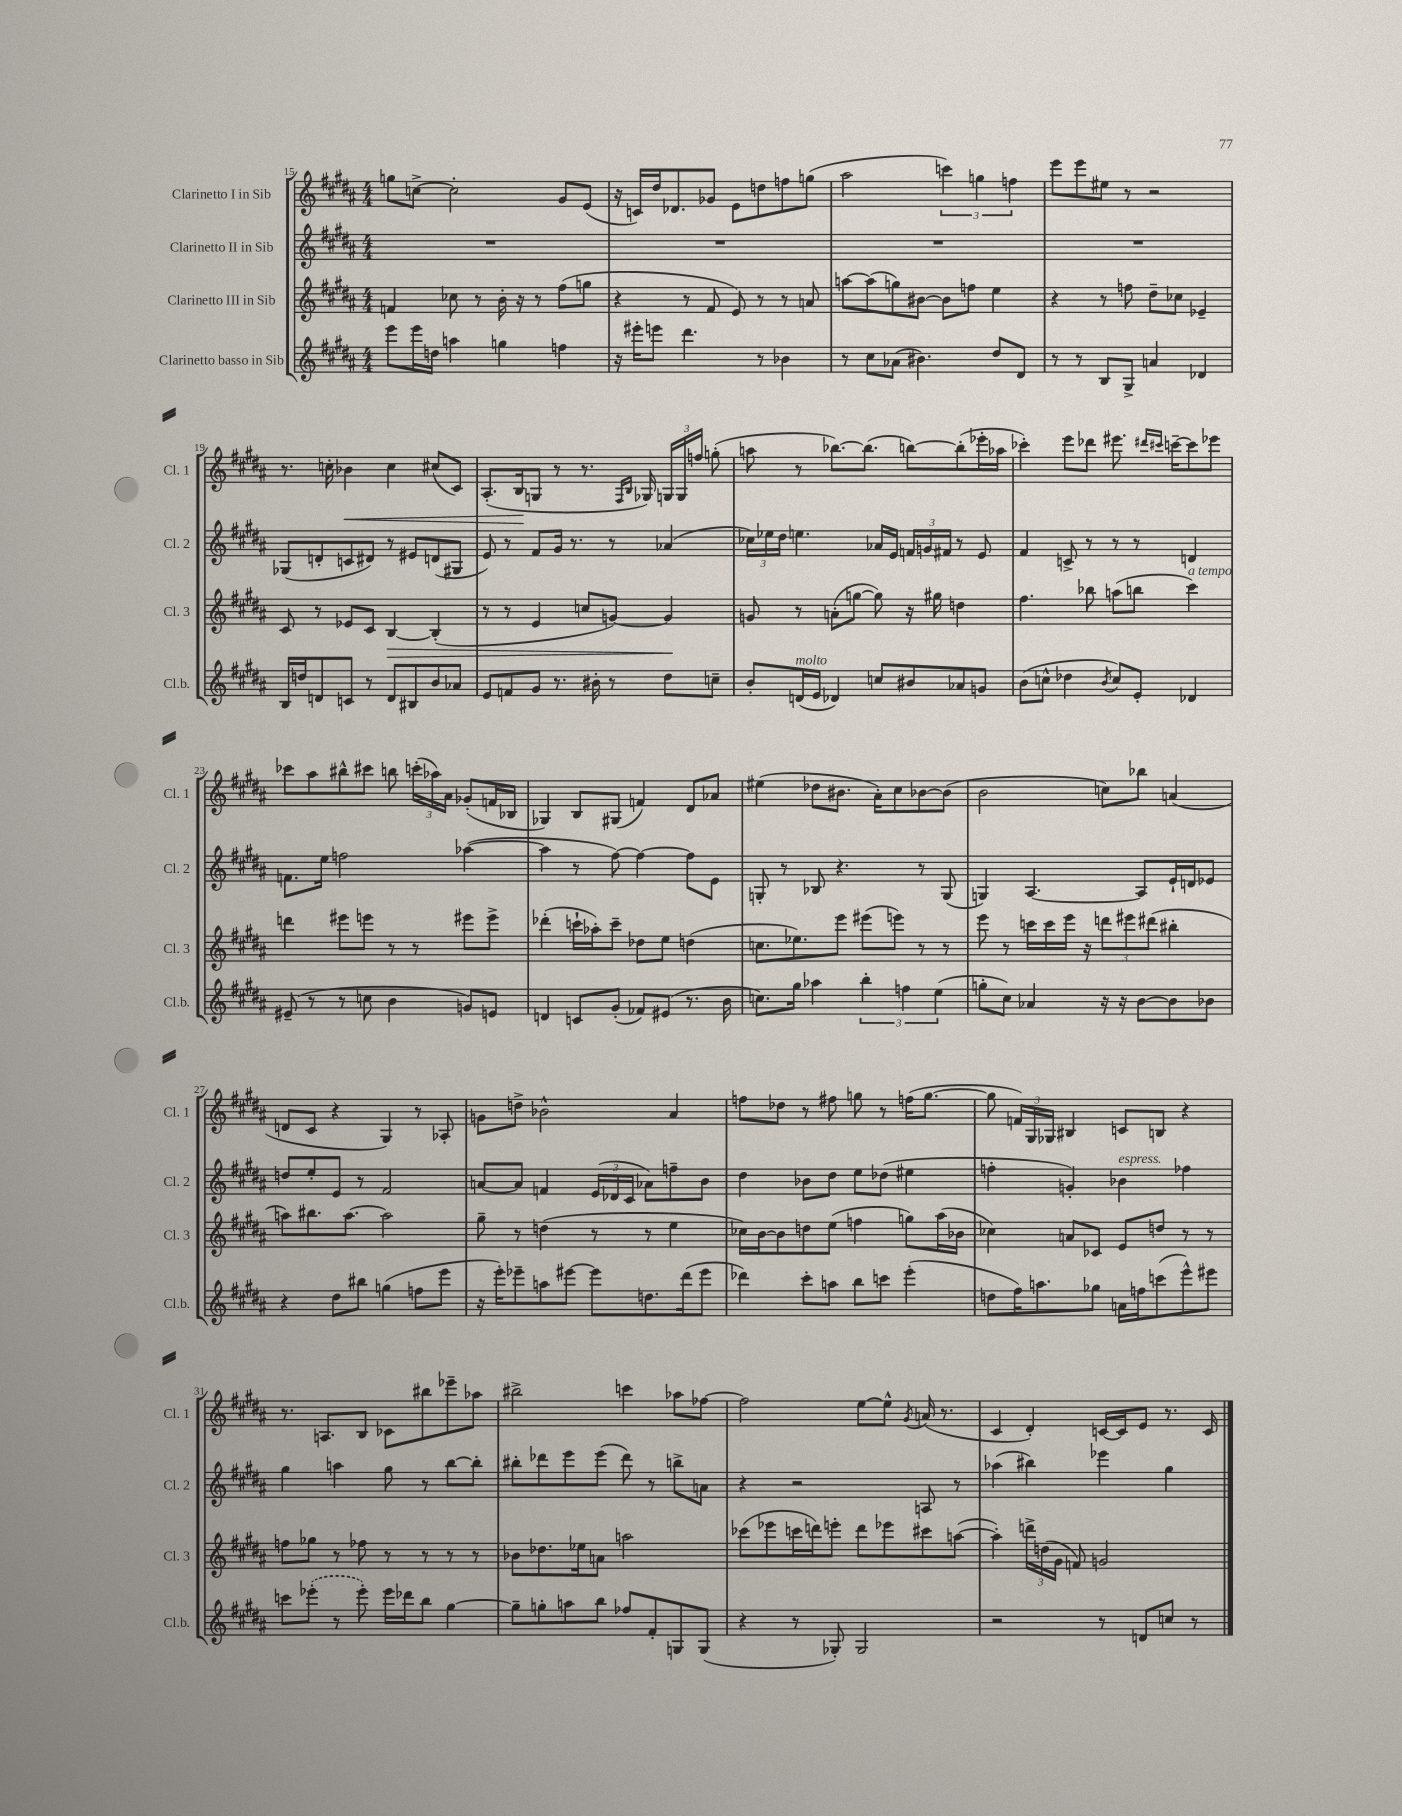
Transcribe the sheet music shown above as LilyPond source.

<<
\new StaffGroup <<
\new Staff = "s0" \with { instrumentName = "Clarinetto I in Sib" shortInstrumentName = "Cl. 1" } {
    \clef treble \key b \major \numericTimeSignature \time 4/4
    \autoBeamOff g''8[ c''8]~-> c''2-. gis'8[ e'8]( |
    r16 c'16[) dis''16 des'8. ges'8] e'8[ d''8 f''8 g''8]( |
    ais''2 \tuplet 3/2 { c'''4) g''4 f''4 } |
    e'''8[ e'''8 eis''8] r8 r2 |
    r8. c''16-. bes'4\< c''4 cis''8[( cis'8]) |
    ais8.[-.( b16\! g8] r8 r8. \grace { fis16[ b16] } ges16) \tuplet 3/2 { g16[ g16 f''16] } g''8-.( |
    a''8 r8 bes''8.[~) bes''8.]( b''8[~) b''8-.( ees'''16-. aes''16] |
    ces'''4-.) e'''8[ des'''8] eis'''8. \grace { dis'''16[ cis'''16] } c'''16[~-- c'''8 ees'''8] |
    ces'''8[ ais''8 bis''8-^ cis'''8] b''8 \tuplet 3/2 { c'''16[-.( aes''16) ais'16] } ges'8[-.( f'16 bes16] |
    ges4) b8[ gis8]( f'4) dis'8[ aes'8] |
    eis''4( des''8[ bis'8.] ais'16[-.) cis''8 bes'8~ bes'8]( |
    b'2 c''8[) bes''8] a'4( |
    d'8[ cis'8] r4 gis4) r8 aes8-. |
    g'8[ d''8]-> bes'2-^ ais'4 |
    f''8[ des''8] r8 fis''8 g''8 r8 f''16[( g''8.]~ |
    g''8 \tuplet 3/2 { f'16[) gis16 ges16] } bis4 c'8[ b8] r4 |
    r8. a8.[ b8] ces'8[ bis''8 ees'''8-- aes''8] |
    bis''2-> c'''4 aes''8[ fes''8]~ |
    fes''2 e''8[~ e''8]-^ \acciaccatura { gis'8 } a'16( r8. |
    cis'4 dis'4-.) c'16[~ c'16 e'8] r8. c'16 \bar "|." |
}
\new Staff = "s1" \with { instrumentName = "Clarinetto II in Sib" shortInstrumentName = "Cl. 2" } {
    \clef treble \key b \major \numericTimeSignature \time 4/4
    \autoBeamOff R1 |
    R1 |
    R1 |
    R1 |
    ges8[( d'8-. c'8 dis'8]) r8 eis'8[ d'8( gis8] |
    e'8) r8 fis'8[ gis'16] r8. r8 aes'4( |
    \tuplet 3/2 { ces''16[) ees''16 dis''16] } e''4. aes'16[ e'16] \tuplet 3/2 { f'16[ g'16 fis'16] } r8 e'8 |
    fis'4 c'8-> r8 r8 r8 d'4 |
    f'8.[ e''16] f''2 aes''4~( |
    aes''4 r8 fis''8~) fis''4~ fis''8[ e'8] |
    g8-. r8 bes8 r4. r8 g8( |
    g4) ais4.~ ais8[ e'16-! d'16 ees'8] |
    d''8[ e''8-. e'8] r8 fis'2 |
    a'8[~ a'8] f'4 \tuplet 3/2 { e'16[( des'16 cis'16] } aes'8[) f''8-- b'8] |
    dis''4 bes'8[ dis''8] e''8[ des''8]( eis''4 |
    f''4-. g'4-.) bes'4^\markup { \italic "espress." } fes''4 |
    gis''4 a''4 gis''8 r8 b''8[~ b''8]-. |
    bis''8[-. des'''8 e'''8 e'''8]( des'''8) r8 b''8[-> a'8] |
    r4 r2 a8 r8 |
    aes''4( bis''4) ees'''4 gis''4 \bar "|." |
}
\new Staff = "s2" \with { instrumentName = "Clarinetto III in Sib" shortInstrumentName = "Cl. 3" } {
    \clef treble \key b \major \numericTimeSignature \time 4/4
    \autoBeamOff f'4 ces''8 r8 b'16-. r16 r8 fis''8[( g''8] |
    r4 r8 fis'8 e'8) r8 r8 a'8 |
    a''8[~ a''8( g''8) bis'8]~ bis'8[ f''8] e''4 |
    r4 r8 f''8 dis''8[-- ces''8] ees'4-- |
    cis'8 r8 ees'8[ cis'8] b4~\> b4-.( |
    r8 r8 e'4 c''8[ g'8]~) g'4\! |
    g'8 r8 a'8[-.( g''8]~ g''8) r16 gis''16 d''4 |
    fis''4. bes''8 a''8[( b''8] cis'''4^\markup { \italic "a tempo" }) |
    d'''4 eis'''8[ e'''8] r8 r8 eis'''8[ eis'''8]-> |
    des'''4-.( c'''16[-! aes''16-.) c'''8]-- des''8[ e''8] d''4( |
    c''8.[ ees''8.) e'''8] eis'''8[( e'''8]) r8 r8 |
    e'''8 r8 c'''16[ c'''16 e'''16] r16 \tuplet 3/2 { d'''8[ eis'''8 dis'''8]( } bis''4-. |
    a''8[) bis''8. a''8.]~ a''2 |
    gis''8-- r8 d''4( r8 r8 e''4 |
    ces''16[) b'16~ b'8 d''8 e''8]( f''4 g''8[) ais''16( bes'16] |
    ces''4) a'8[ ces'8] e'8[ d''8] r8 r8 |
    f''8[ ges''8] r8 fes''8 r8 r8 r8 r8 |
    bes'8[ des''8. ees''16 a'8] a''2 |
    ces'''8[( ees'''8 c'''16 d'''16) e'''8]-. d'''8[ ees'''8 cis'''8 a''8]~( |
    a''4-.) \tuplet 3/2 { d'''16[-> d''16( gis'16] } f'8) g'2 \bar "|." |
}
\new Staff = "s3" \with { instrumentName = "Clarinetto basso in Sib" shortInstrumentName = "Cl.b." } {
    \clef treble \key b \major \numericTimeSignature \time 4/4
    \autoBeamOff e'''8[ e'''16 d''16] a''4 g''4 f''4 |
    r16 eis'''16[-. e'''8] dis'''4. r8 bes'4 |
    r8 cis''8[ aes'8]( bis'4.) dis''8[ dis'8] |
    r8 r8 b8[ gis8]-> a'4 des'4 |
    b16[ d''16 d'8 c'8] r8 d'8[ bis8 b'8 aes'8] |
    e'8[ f'8 gis'8] r8. bis'16-. r8 dis''8[ c''8]-- |
    b'8[-. d'16^\markup { \italic "molto" }( e'16] des'4) c''8[ bis'8 aes'8 g'8] |
    b'8[( c''8]-^ des''4 \acciaccatura { b'8 } c''8[) e'8]-. des'4 |
    eis'8--( r8 r8 c''8 b'4 g'8[) e'8] |
    d'4 c'8[ gis'8]-.( fes'8[) eis'8]( r8. b'16 |
    c''8.[) gis''16] aes''4 \tuplet 3/2 { b''4-. f''4 e''4( } |
    g''8[-. cis''8]) aes'4 r16 r16 b'8[~ b'8 bes'8] |
    r4 dis''8[ bis''8] g''4( f''8[ e'''8] |
    r16 e'''16[-.) ees'''8-- a''8 eis'''8]~ eis'''8[ d''8. dis'''16( eis'''8] |
    des'''4) cis'''8[-. a''8] b''8[ c'''8] e'''4-.( |
    d''8[ fis''16) a''8. ges''8] a'16[ f''16 c'''8( e'''8-^) eis'''8] |
    c'''8[ \once \slurDashed ees'''8]-.( r8 ees'''8-.) ees'''16[ des'''16 b''8] gis''4~ |
    gis''8[-- g''8-. a''8 b''8] fes''8[ fis'8-. g8 g8]( |
    r4 r8 ges8-.) ges2 |
    r2 r8 d'8[ c''8] r8 \bar "|." |
}
>>
>>
\layout { \context { \Score currentBarNumber = #15 } }
